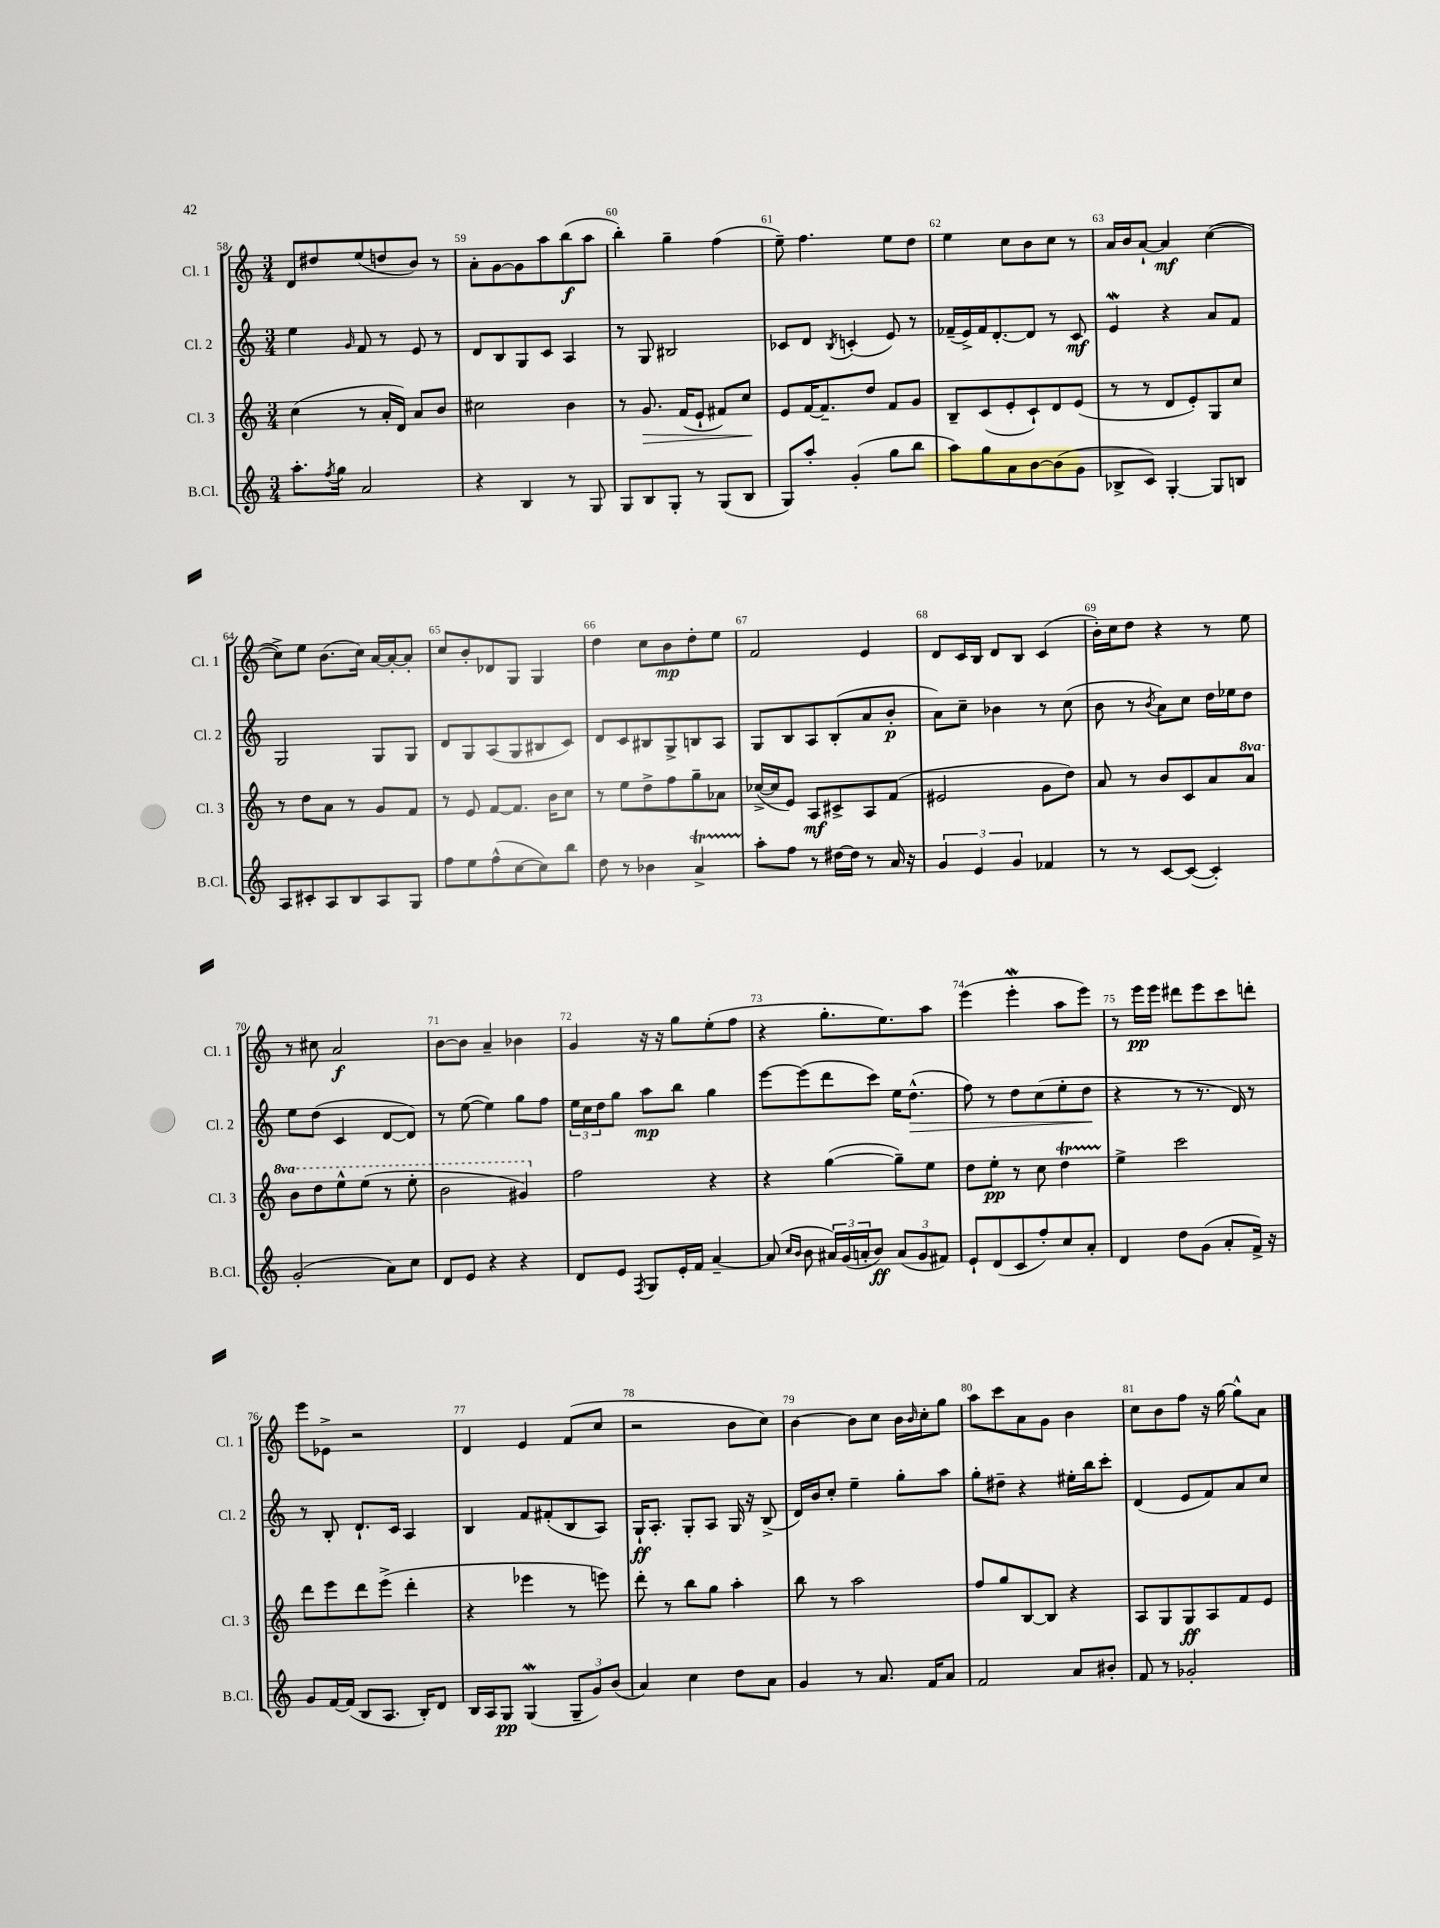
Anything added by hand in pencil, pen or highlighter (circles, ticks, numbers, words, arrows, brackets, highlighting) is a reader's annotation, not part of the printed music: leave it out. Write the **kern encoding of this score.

**kern	**dynam	**kern	**dynam	**kern	**dynam	**kern	**dynam
*part4	*part4	*part3	*part3	*part2	*part2	*part1	*part1
*staff4	*staff4	*staff3	*staff3	*staff2	*staff2	*staff1	*staff1
*I"B.Cl.	*	*I"Cl. 3	*	*I"Cl. 2	*	*I"Cl. 1	*
*I'B.Cl.	*	*I'Cl. 3	*	*I'Cl. 2	*	*I'Cl. 1	*
*clefG2	*	*clefG2	*	*clefG2	*	*clefG2	*
*k[]	*	*k[]	*	*k[]	*	*k[]	*
*M3/4	*	*M3/4	*	*M3/4	*	*M3/4	*
=58	=58	=58	=58	=58	=58	=58	=58
8.aa'\L	.	(4cc\	.	4ee\	.	8d/L	.
.	.	.	.	.	.	8dd#X/	.
8qff/	.	.	.	.	.	.	.
16gg\Jk	.	.	.	.	.	.	.
.	.	.	.	16qqg/	.	.	.
2a/	.	8r	.	8f/	.	(8ee/	.
.	.	16a'/LL	.	8r	.	8ddn/	.
.	.	16d/JJ)	.	.	.	.	.
.	.	8a/L	.	8e/	.	8b/J)	.
.	.	8b/J	.	8r	.	8r	.
=59	=59	=59	=59	=59	=59	=59	=59
4r	.	2cc#X\	.	8d/L	.	8a'\L	.
.	.	.	.	8B/	.	[8g\	.
4B/	.	.	.	8G/	.	8g\]	.
.	.	.	.	8c/J	.	8aa\	.
8r	.	4b\	.	4A/	.	(8bb\	f
8G/	.	.	.	.	.	8aa\J	.
=60	=60	=60	=60	=60	=60	=60	=60
8G/L	.	8r	.	8r	.	4bb'\)	.
!	!	!	!LO:HP:b	!	!	!	!
8B/	.	8.g/	>	8G/	.	.	.
8G'/J	.	.	.	2B#X/	.	4gg~\	.
.	.	(16f/KL	.	.	.	.	.
8r	.	8e`/J	.	.	.	.	.
(8G/L	.	8f#X/L)	.	.	.	(4ff\	.
8B/J	.	8cc/J	.	.	.	.	.
.	.	.	]	.	.	.	.
=61	=61	=61	=61	=61	=61	=61	=61
8G/L)	.	8e/L	.	8c-X/L	.	8ee~\)	.
8aa'/J	.	[16f/K	.	8d/J	.	4.ff\	.
.	.	8.f~/]	.	.	.	.	.
.	.	.	.	8qB/	.	.	.
(4g'/	.	.	.	(4cn'/	.	.	.
.	.	8dd/J	.	.	.	.	.
8gg\L	.	8f/L	.	8e/)	.	8ee\L	.
8bb\J	.	8g/J	.	8r	.	8dd\J	.
=62	=62	=62	=62	=62	=62	=62	=62
8aa\L)	.	8B~/L	.	(16f-X~/LL	.	4ee\	.
.	.	.	.	16e^/)	.	.	.
8gg\	.	(8c/	.	16f-/J	.	.	.
.	.	.	.	[8.d'/	.	.	.
8a\	.	8e'/	.	.	.	8cc\L	.
[8b\	.	8c`/)	.	8d/J]	.	8b\	.
(8b\]	.	8d/	.	8r	.	8cc\J	.
8g\J	.	(8e/J	.	8c/	mf	8r	.
=63	=63	=63	=63	=63	=63	=63	=63
8B-X^/L	.	8r	.	4eW/	.	16a/LL	.
.	.	.	.	.	.	16b/J	.
8c/J)	.	8r	.	.	.	[8a`/J	.
[4G'/	.	8d/L	.	4r	.	4a/]	mf
.	.	8e'/)	.	.	.	.	.
8G/L]	.	8G/	.	8a/L	.	([4cc\	.
8Bn/J	.	8cc/J	.	8f/J	.	.	.
!!LO:LB:g=z
=64	=64	=64	=64	=64	=64	=64	=64
8A/L	.	8r	.	2G/	.	8cc^\L])	.
8c#X'/	.	8dd\L	.	.	.	8ee\J	.
8A/	.	8a\J	.	.	.	(8.b\L	.
8B/	.	8r	.	.	.	.	.
.	.	.	.	.	.	16cc\Jk)	.
8A/	.	8g/L	.	8G/L	.	[16a/LL	.
.	.	.	.	.	.	16a'/J_	.
8G/J	.	8f/J	.	8G/J	.	8a'/J]	.
=65	=65	=65	=65	=65	=65	=65	=65
8ff\L	.	8r	.	8d/L	.	8cc/L	.
8ee\	.	8e/	.	8G/	.	8b'/	.
(8ff^^\	.	[8f/L	.	(8A/	.	8d-X/	.
[8cc\	.	8.f/J]	.	8G/	.	8G/J	.
8cc\])	.	.	.	8B#X/	.	4G/	.
.	.	16b\KL	.	.	.	.	.
8bb\J	.	8cc\J	.	8c/J)	.	.	.
=66	=66	=66	=66	=66	=66	=66	=66
8dd\	.	8r	.	8d/L	.	4dd\	.
8r	.	8ee\L	.	8c/	.	.	.
4b-X\	.	8dd^\	.	8B#X/	.	8cc\L	.
.	.	8ff\	.	8G^/	.	8b\	mp
4aT^/	.	8gg~\	.	8Bn/	.	8dd'\	.
.	.	8a-X\J	.	8A/J	.	8ee\J	.
=67	=67	=67	=67	=67	=67	=67	=67
8aa'\L	.	([16cc-X^/LL	.	8G/L	.	2f/	.
.	.	16cc-/J]	.	.	.	.	.
8ff\J	.	8e/J)	.	8B/	.	.	.
8r	.	8A/L	mf	8A/	.	.	.
[16dd#X\LL	.	8c#X^/	.	(8B'/	.	.	.
16dd#\JJ]	.	.	.	.	.	.	.
8r	.	8A/	.	8a/	.	4e/	.
16a/	.	(8f/J	.	8b'/J	p	.	.
16r	.	.	.	.	.	.	.
=68	=68	=68	=68	=68	=68	=68	=68
6g/	.	2e#X/	.	8a\L)	.	8d/L	.
.	.	.	.	8cc~\J	.	16c/L	.
6e/	.	.	.	.	.	.	.
.	.	.	.	.	.	16B/JJ	.
.	.	.	.	4b-X\	.	8d/L	.
6g/	.	.	.	.	.	.	.
.	.	.	.	.	.	8B/J	.
4f-X/	.	8g\L	.	8r	.	(4c/	.
.	.	8dd\J)	.	(8cc\	.	.	.
=69	=69	=69	=69	=69	=69	=69	=69
8r	.	8a/	.	8b\	.	16b'\LL)	.
.	.	.	.	.	.	16cc\J	.
8r	.	8r	.	8r	.	8dd\J	.
.	.	.	.	8qb/	.	.	.
[8c/L	.	8b/L	.	8a\L)	.	4r	.
(8c/J_	.	8c/	.	8cc\J	.	.	.
4c'/])	.	8a/	.	16dd\LL	.	8r	.
.	.	.	.	16ee-X\J	.	.	.
*	*	*8va	*	*	*	*	*
.	.	8aa/J	.	8dd\J	.	8ee\	.
!!LO:LB:g=z
=70	=70	=70	=70	=70	=70	=70	=70
(2g'/	.	8bb\L	.	8ee\L	.	8r	.
.	.	8ddd\	.	(8dd\J	.	8cc#X\	.
.	.	8eee^^\	.	4c/	.	2a/	f
.	.	(8eee\J	.	.	.	.	.
8a\L)	.	8r	.	[8d/L	.	.	.
8cc\J	.	8eee'\	.	8d/J])	.	.	.
=71	=71	=71	=71	=71	=71	=71	=71
8d/L	.	2bb\	.	8r	.	[8b\L	.
8e/J	.	.	.	([8ee\	.	8b\J]	.
4r	.	.	.	4ee\])	.	4a~/	.
4r	.	4gg#X/)	.	8gg\L	.	4b-X\	.
.	.	.	.	8ff\J	.	.	.
=72	=72	=72	=72	=72	=72	=72	=72
*	*	*X8va	*	*	*	*	*
8d/L	.	2ff\	.	24ee\LL	.	4g/	.
.	.	.	.	24cc\	.	.	.
.	.	.	.	24dd\J	.	.	.
8e/J	.	.	.	8gg\J	.	.	.
8qF/	.	.	.	.	.	.	.
8G/L	.	.	.	8aa\L	mp	16r	.
.	.	.	.	.	.	16r	.
16e'/L	.	.	.	8bb\J	.	8gg\L	.
16f/JJ	.	.	.	.	.	.	.
[4a~/	.	4r	.	4gg\	.	(8ee'\	.
.	.	.	.	.	.	8ff\J	.
=73	=73	=73	=73	=73	=73	=73	=73
(8a/]	.	4r	.	[8eee\L	.	4r	.
16qqcc/LL	.	.	.	.	.	.	.
16qqb/JJ	.	.	.	.	.	.	.
8b\	.	.	.	(8eee\]	.	.	.
24a#X/LL)	.	([4gg\	.	8ddd\	.	8.gg'\L	.
(24g/	.	.	.	.	.	.	.
24an'/J	.	.	.	.	.	.	.
8b/J)	ff	.	.	8ccc\J)	.	.	.
.	.	.	.	.	.	8.ee\)	.
(12a/L	.	8gg~\L])	.	16ee\KL	.	.	.
!	!	!	!	!	!LO:HP:b	!	!
.	.	.	.	(8.dd^^\J	>	.	.
12g/	.	.	.	.	.	.	.
.	.	8ee\J	.	.	.	8aa\J	.
12f#X/J)	.	.	.	.	.	.	.
=74	=74	=74	=74	=74	=74	=74	=74
8e`/L	.	8dd\L	.	8ff\)	.	(4eee\	.
(8d/	.	8ee'\J	pp	8r	.	.	.
8c/	.	8r	.	8dd\L	.	4eeeW'\	.
8ff'/)	.	8cc\	.	(8cc\	.	.	.
8cc/	.	4ddT\	.	8ee'\	.	8aa\L	.
8a'/J	.	.	.	8dd\J	.	8eee\J)	.
.	.	.	.	.	]	.	.
=75	=75	=75	=75	=75	=75	=75	=75
4d/	.	4ee^\	.	4r	.	8r	.
.	.	.	.	.	.	16eee\LL	pp
.	.	.	.	.	.	16eee\JJ	.
8dd\L	.	2ccc\	.	8r	.	8ddd#X\L	.
(8g\J	.	.	.	8.r	.	8eee\	.
8a'/L	.	.	.	.	.	8ccc\	.
.	.	.	.	16d/)	.	.	.
16f^/Jk)	.	.	.	8r	.	8dddn'\J	.
16r	.	.	.	.	.	.	.
!!LO:LB:g=z
=76	=76	=76	=76	=76	=76	=76	=76
8g/L	.	8ddd\L	.	8r	.	8eee\L	.
[16f/L	.	8eee\	.	8B'/	.	8e-X^\J	.
(16f/JJ]	.	.	.	.	.	.	.
8B/L	.	8ddd\	.	8.d`/L	.	2r	.
8.A/J	.	(8eee^\J	.	.	.	.	.
.	.	.	.	16c/Jk	.	.	.
.	.	4ddd'\	.	4A/	.	.	.
16B'/KL)	.	.	.	.	.	.	.
8d/J	.	.	.	.	.	.	.
=77	=77	=77	=77	=77	=77	=77	=77
16B/LL	.	4r	.	4B/	.	4d/	.
16A/J	.	.	.	.	.	.	.
8G/J	pp	.	.	.	.	.	.
(4GW/	.	4eee-X\	.	8f/L	.	4e/	.
.	.	.	.	(8f#X'/	.	.	.
12G~/L	.	8r	.	8B/	.	(8f/L	.
12g/)	.	.	.	.	.	.	.
.	.	8eeen\)	.	8A/J)	.	8cc/J	.
(12b/J	.	.	.	.	.	.	.
=78	=78	=78	=78	=78	=78	=78	=78
4a/)	.	8ddd'\	.	16G`/KL	ff	2r	.
.	.	.	.	8.A'/J	.	.	.
.	.	8r	.	.	.	.	.
4cc\	.	8bb\L	.	8G'/L	.	.	.
.	.	8gg\J	.	8A/J	.	.	.
8dd\L	.	4aa'\	.	16G/	.	8b\L	.
.	.	.	.	16r	.	.	.
8a\J	.	.	.	(8B^/	.	8cc\J)	.
=79	=79	=79	=79	=79	=79	=79	=79
4g/	.	8bb\	.	16d/LL)	.	[4b\	.
.	.	.	.	16b/J	.	.	.
.	.	8r	.	8cc'/J	.	.	.
8r	.	2aa\	.	4ee~\	.	8b\L]	.
8.a/	.	.	.	.	.	8cc\J	.
.	.	.	.	8gg'\L	.	16b\LL	.
.	.	.	.	.	.	16qqb/	.
16f/KL	.	.	.	.	.	16cc'\J	.
8a/J	.	.	.	8aa\J	.	8gg\J	.
=80	=80	=80	=80	=80	=80	=80	=80
2f/	.	8ff/L	.	8gg'\L	.	8aa\L	.
.	.	8gg/	.	8dd#X~\J	.	8ccc\	.
.	.	[8B/	.	4r	.	8a\	.
.	.	8B/J]	.	.	.	8g\J	.
8a/L	.	4r	.	16ee#X'\LL	.	4b\	.
.	.	.	.	16bb\J	.	.	.
8b#X'/J	.	.	.	8ccc'\J	.	.	.
=81	=81	=81	=81	=81	=81	=81	=81
8f/	.	8A/L	.	(4d/	.	8cc\L	.
8r	.	8G/	.	.	.	8b\	.
2g-X'/	.	8G/	ff	8e/L	.	8ff\J	.
.	.	8A/	.	8f/)	.	16r	.
.	.	.	.	.	.	[16gg\	.
.	.	8f/	.	8a/	.	8gg^^\L]	.
.	.	8e/J	.	8cc/J	.	8a\J	.
==	==	==	==	==	==	==	==
*-	*-	*-	*-	*-	*-	*-	*-
